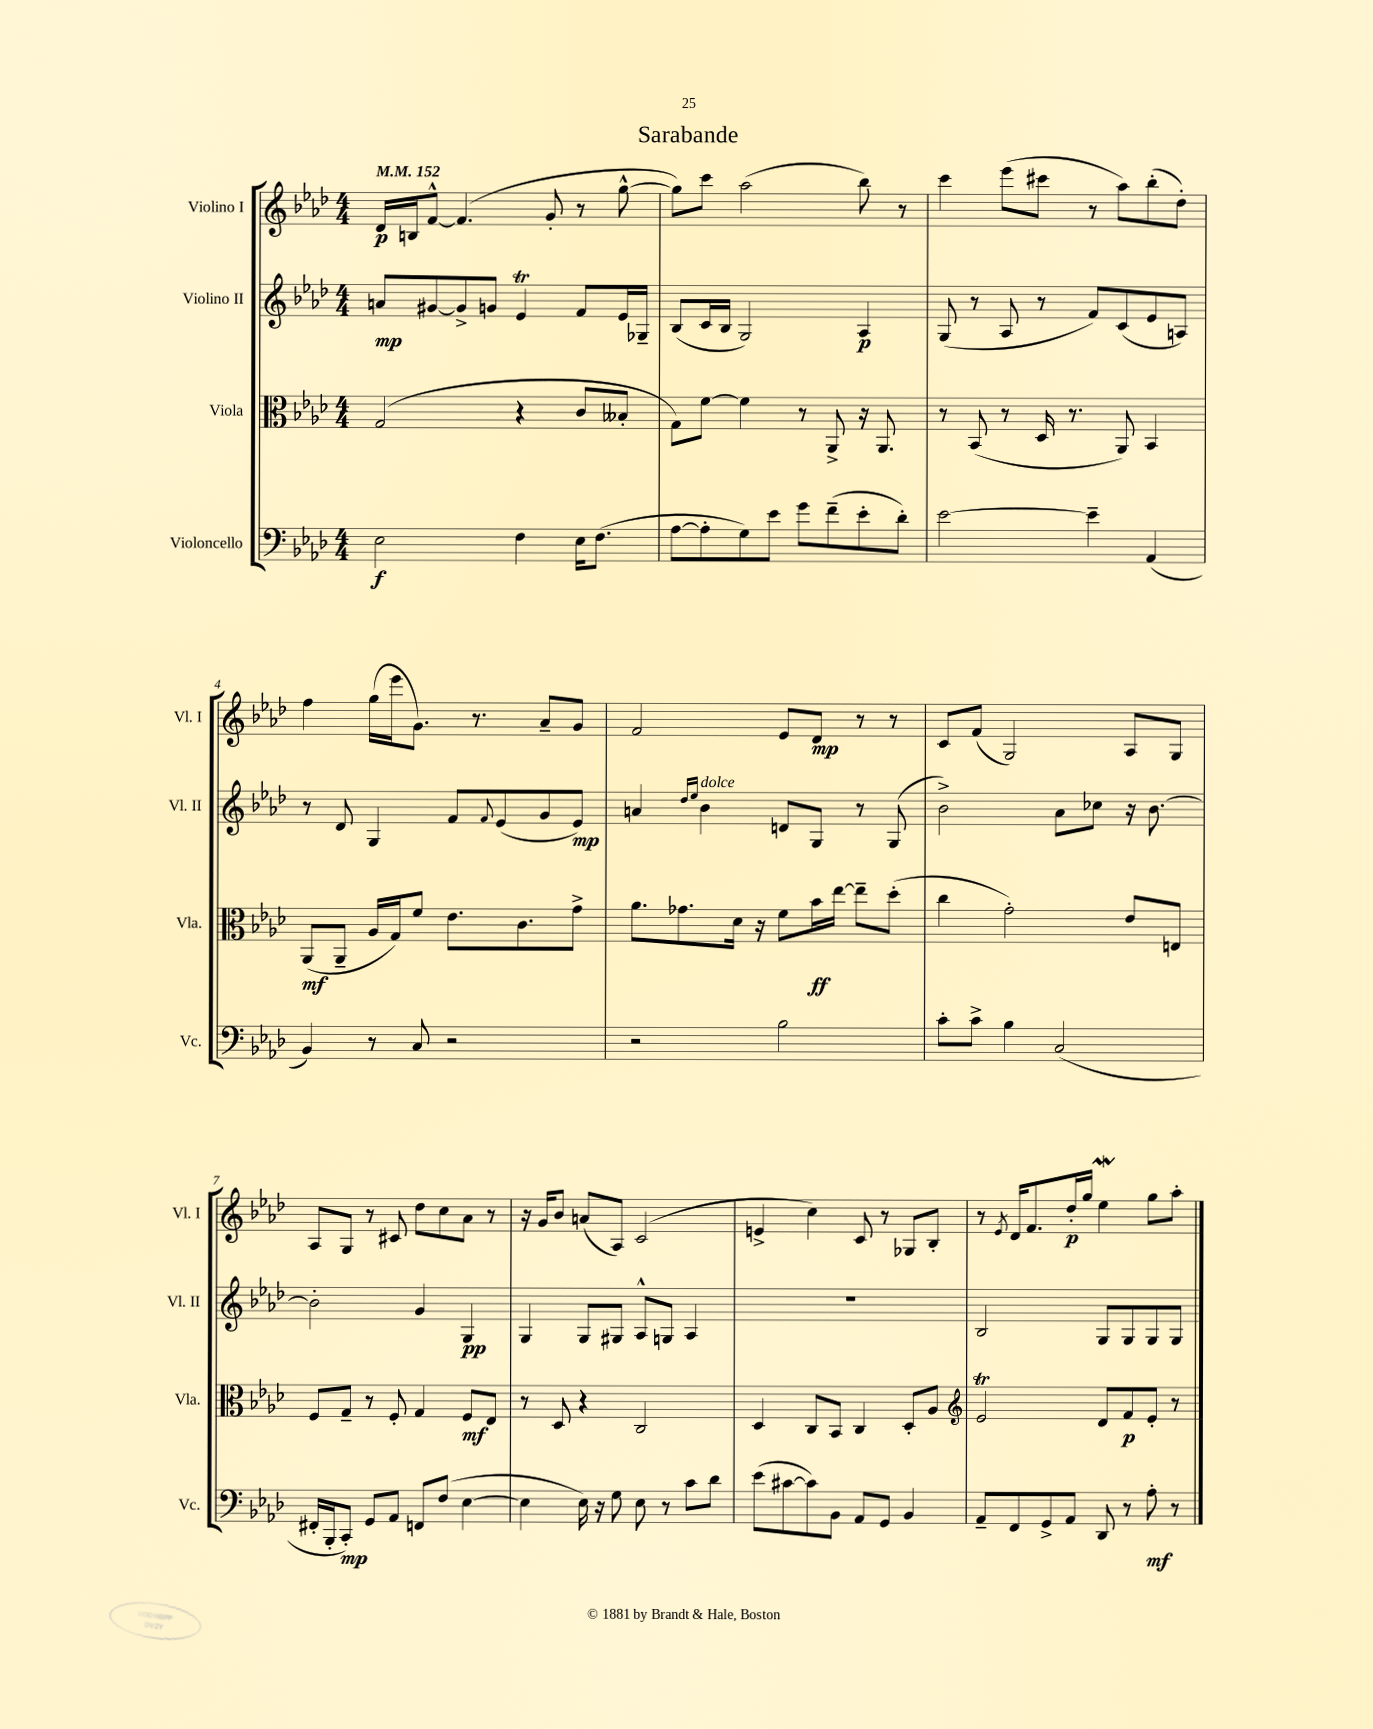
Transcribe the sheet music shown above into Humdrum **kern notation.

**kern	**kern	**kern	**kern
*staff4	*staff3	*staff2	*staff1
*clefF4	*clefC3	*clefG2	*clefG2
*k[b-e-a-d-]	*k[b-e-a-d-]	*k[b-e-a-d-]	*k[b-e-a-d-]
*M4/4	*M4/4	*M4/4	*M4/4
*MM152	*MM152	*MM152	*MM152
2E-	(2G	8a	16d-
.	.	.	16B
.	.	[8g#	[8f^^
.	.	8g#^]	(4.f]
.	.	8g	.
4F	4r	4e-	.
.	.	.	8g'
16E-	8c	8f	8r
(8.F	.	.	.
.	8B--'	16e-	[8gg^^
.	.	16G-~	.
=	=	=	=
[8A-	8G)	(8B-	8gg])
8A-']	[8f	16c	8ccc
.	.	16B-	.
8G)	4f]	2G)	(2aa-
8e-	.	.	.
8g	8r	.	.
(8f~	8AA-^	.	.
8e-'	16r	4A-	8bb-)
.	8.AA-	.	.
8d-')	.	.	8r
=	=	=	=
[2e-	8r	(8G	4ccc
.	(8BB-	8r	.
.	8r	8A-	(8eee-
.	16D-	8r	8ccc#
.	8.r	.	.
4e-~]	.	8f)	8r
.	8AA-)	(8c	8aa-)
(4AA-	4BB-	8e-	(8bb-'
.	.	8A)	8dd-')
=	=	=	=
4BB-)	(8AA-	8r	4ff
.	8AA-~	8d-	.
8r	16A-	4G	(16gg
.	16G)	.	16eee-
8C	8f	.	8.g)
2r	8.e-	8f	.
.	.	.	8.r
.	.	8qqf	.
.	.	(8e-	.
.	8.c	.	.
.	.	8g	8a-~
.	8g^	8e-)	8g
=	=	=	=
2r	8.a-	4a	2f
.	8.g-	.	.
.	.	16qqdd-	.
.	.	16qqee-	.
.	.	4b-	.
.	16d-	.	.
.	16r	.	.
2B-	8f	8d	8e-
.	16b-	8G	8d-
.	[16ee-	.	.
.	8ee-~]	8r	8r
.	(8dd-'	(8G	8r
=	=	=	=
8c'	4cc	2b-^)	8c
8c^	.	.	(8f
4B-	2g')	.	2G)
(2C	.	8a-	.
.	.	8cc-	.
.	8e-	16r	8A-
.	.	[8.b-	.
.	8E	.	8G
=	=	=	=
16FF#'	8F	2b-']	8A-
16BBB-'	.	.	.
8CC')	8G~	.	8G
8GG	8r	.	8r
8AA-	8F'	.	8c#
8FF	4G	4g	8dd-
(8F	.	.	8cc
[4E-	8F	4G	8a-
.	8E-	.	8r
=	=	=	=
4E-]	8r	4G	16r
.	.	.	16g
.	8D-	.	8b-
16E-)	4r	8G	(8a
16r	.	.	.
8G	.	8G#	8A-)
8E-	2C	8A-^^	(2c
8r	.	8G	.
8c	.	4A-	.
8d-	.	.	.
=	=	=	=
(8e-	4D-	1r	4e^
[8c#	.	.	.
8c#])	8C	.	4cc)
8BB-	8BB-	.	.
8AA-	4C	.	8c
8GG	.	.	8r
4BB-	8D-'	.	8G-
.	8A-	.	8B-'
=	=	=	=
*	*clefG2	*	*
8AA-~	2e-	2B-	8r
.	.	.	8qe-
8FF	.	.	16d-
.	.	.	8.f
8GG^	.	.	.
8AA-	.	.	16dd-'
.	.	.	16gg
8DD-	8d-	8G	4ee-
8r	8f	8G	.
8A-'	8e-'	8G	8gg
8r	8r	8G	8aa-'
==	==	==	==
*-	*-	*-	*-
